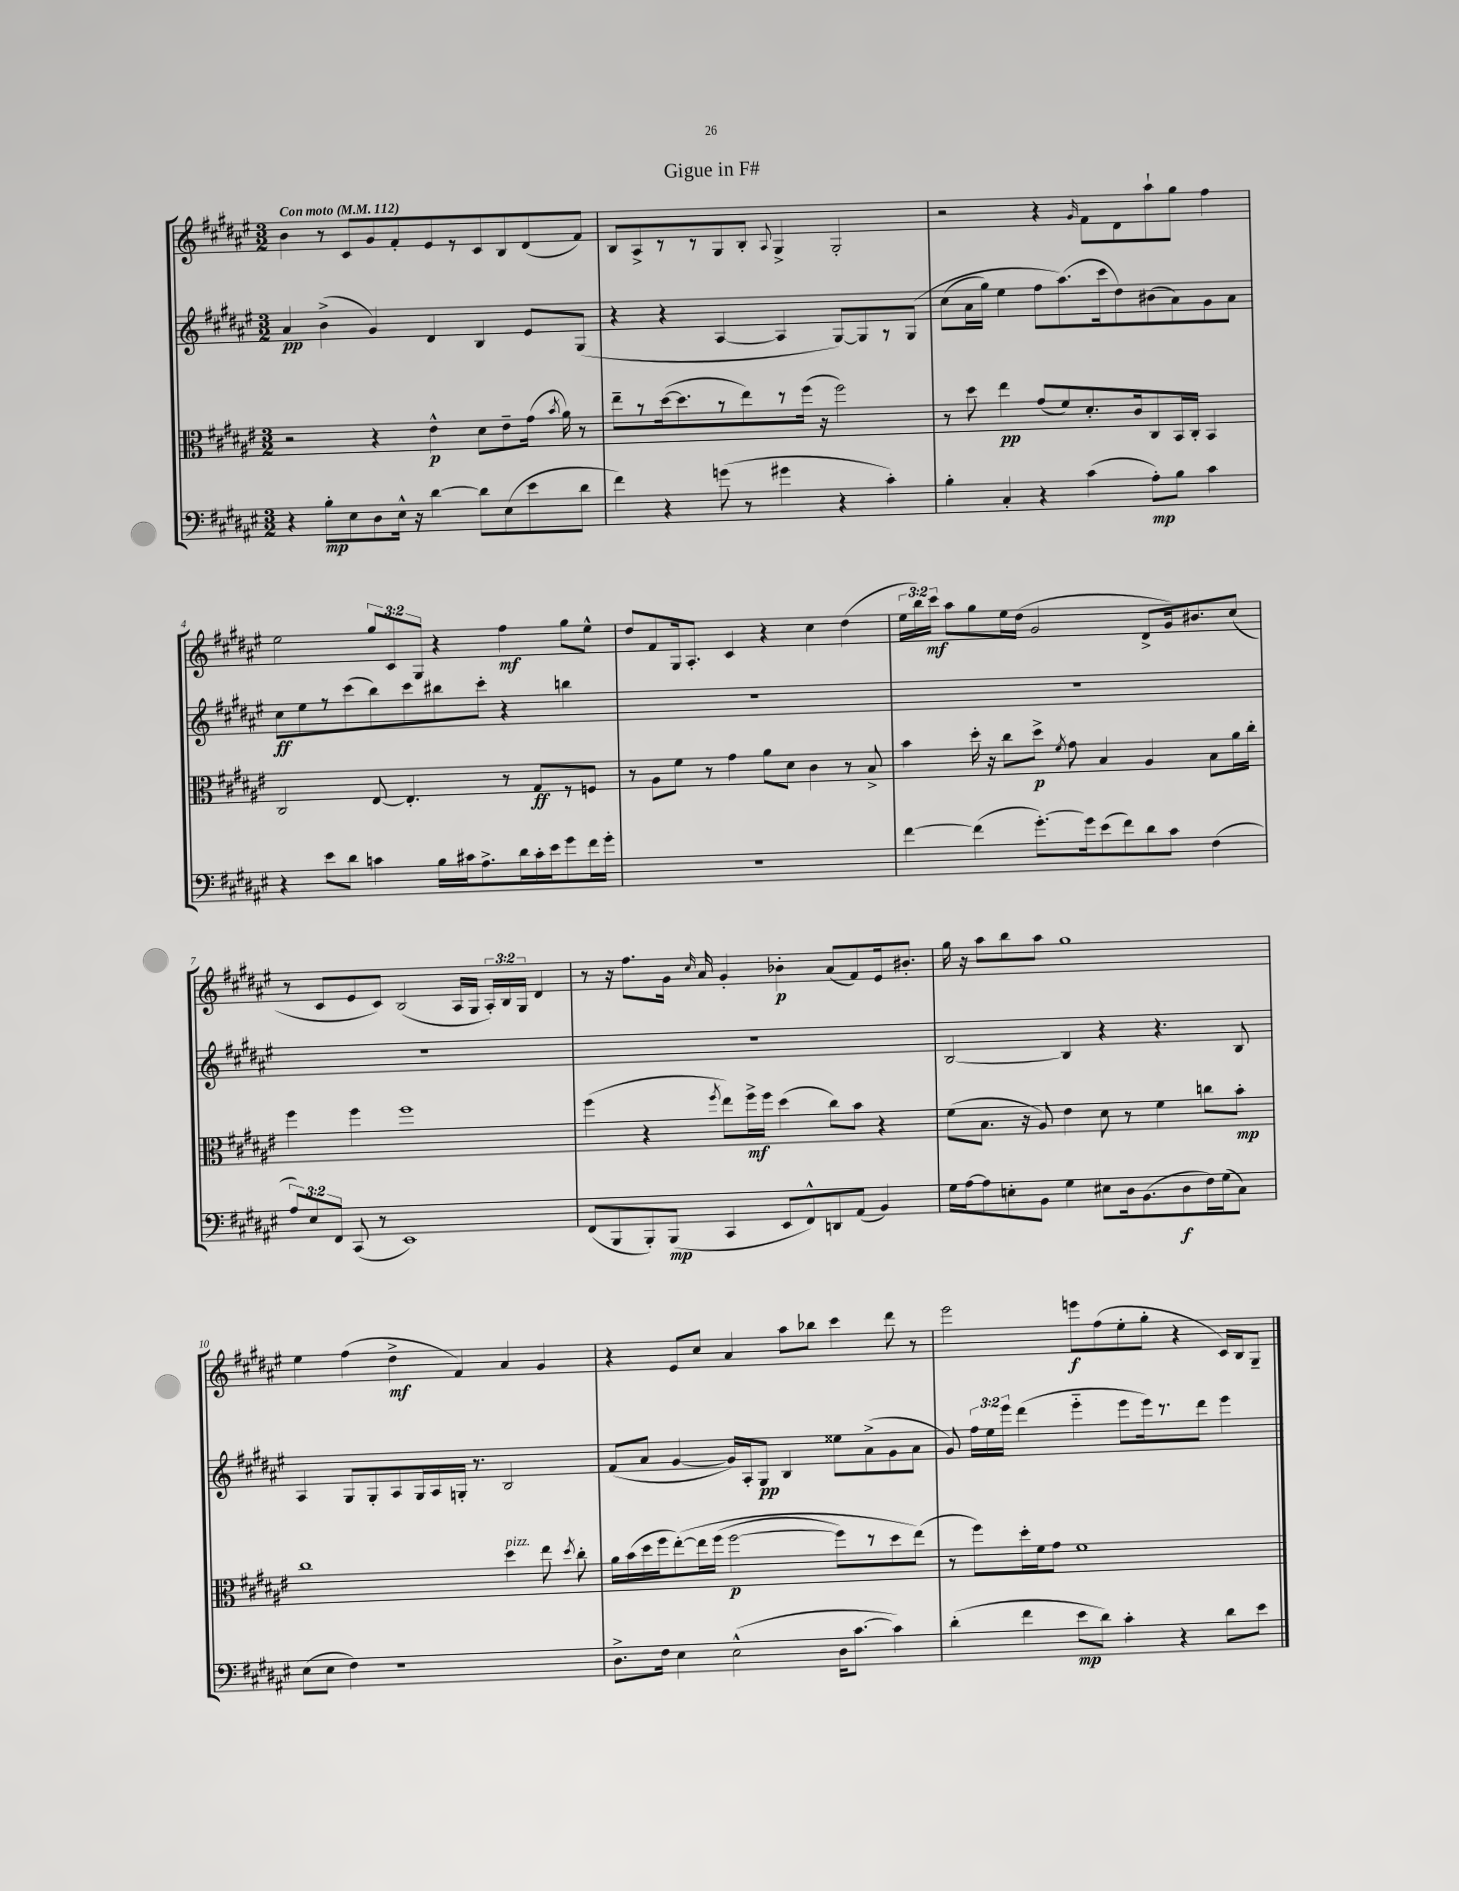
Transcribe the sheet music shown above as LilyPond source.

\header { title = "Gigue in F#" }
<<
\new StaffGroup <<
\new Staff = "s0" {
    \clef treble \key fis \major \numericTimeSignature \time 3/2 \override Staff.TupletNumber.text = #tuplet-number::calc-fraction-text \tempo "Con moto" 4 = 112
    \autoBeamOff b'4 r8 cis'8[ gis'8 fis'8-. eis'8 r8 cis'8 b8 dis'8( fis'8]) |
    b8[ ais8-> r8 r8 gis8 b8]-. \appoggiatura { ais8 } gis4-> gis2-. |
    r2 r4 \grace { gis'16 } fis'8[ dis'8 ais''8-! gis''8] fis''4 |
    eis''2 \tuplet 3/2 { gis''8[ cis'8 gis8] } r4 fis''4\mf gis''8[ eis''8]-^ |
    dis''8[ fis'8 gis16 ais8.]-. cis'4 r4 cis''4 dis''4( |
    \tuplet 3/2 { eis''16[ b''16) cis'''16]\mf } ais''8[ gis''8 eis''16 dis''16]( gis'2 dis'8[-> gis'16) bis'8. cis''8]( |
    r8 cis'8[ eis'8 cis'8]) b2( ais16[ gis16] \tuplet 3/2 { ais16[-.) b16 gis16] } dis'4 |
    r8 r16 fis''8.[ gis'16] \grace { cis''16 } ais'16 gis'4-. bes'4-.\p ais'8[( fis'8) eis'16 bis'8.]-. |
    gis''16 r16 ais''8[ b''8 ais''8] gis''1 |
    eis''4 fis''4( dis''4->\mf fis'4) ais'4 gis'4 |
    r4 eis'8[ cis''8] ais'4 ais''8[ bes''8] cis'''4 dis'''8 r8 |
    eis'''2 e'''8[\f fis''8( eis''8-. gis''8]-. r4 cis'16[) b16 gis8]-- \bar "|." |
}
\new Staff = "s1" {
    \clef treble \key fis \major \numericTimeSignature \time 3/2 \override Staff.TupletNumber.text = #tuplet-number::calc-fraction-text
    \autoBeamOff ais'4\pp b'4->( gis'4) dis'4 b4 eis'8[ gis8]( |
    r4 r4 ais4~ ais4 gis8[~) gis8 r8 gis8]\( |
    cis''8[( ais'16 gis''16]) eis''4 fis''8[ ais''8.(\) cis'''16 dis''8) bis'8( ais'8) gis'8 ais'8] |
    cis''8[\ff eis''8 r8 cis'''8( b''8) cis'''8 bis''8 cis'''8]-. r4 b''4 |
    R1. |
    R1. |
    R1. |
    R1. |
    b2~ b4 r4 r4. b8 |
    ais4 gis8[ gis8-. ais8 gis16 ais16 g16]-. r8. b2 |
    fis'8[( ais'8] gis'4~ gis'16[) ais16-. gis8]\pp b4 eisis''8[ ais'8->( gis'8 ais'8] |
    gis'8) \tuplet 3/2 { fis''16[ eis''16 eis'''16] } dis'''4( eis'''4-_ eis'''8[ eis'''16) r8. dis'''8] eis'''4 \bar "|." |
}
\new Staff = "s2" {
    \clef alto \key fis \major \numericTimeSignature \time 3/2
    \autoBeamOff r2 r4 eis'4-^\p dis'8[ eis'8-- gis'16]( \acciaccatura { b'8 } ais'16) r8 |
    eis''8[-- r8 dis''16~( dis''8. r8 eis''8) r8 fis''16]( r16 fis''2) |
    r8 dis''8 eis''4\pp gis'8[( fis'8) dis'8.-. cis'16 cis8 b,16 cis16]-. b,4 |
    cis2 eis8~ eis4.-. r8 gis8[\ff r8 f8] |
    r8 ais8[ fis'8] r8 gis'4 ais'8[ dis'8] cis'4 r8 b8-> |
    b'4 dis''16-. r16 cis''8[ dis''8]->\p \acciaccatura { fis'8 } gis'8 b4 ais4 b8[ ais'16 cis''16]-. |
    fis''4 fis''4 fis''1 |
    fis''4( r4 \acciaccatura { fis''8 } eis''8[) fis''16->\mf fis''16] dis''4( cis''8[) b'8] r4 |
    fis'8[( b8.] r16 ais8) eis'4 dis'8 r8 fis'4 c''8[ b'8]-.\mp |
    cis''1 dis''4^\markup { \italic "pizz." } eis''8 \acciaccatura { dis''8 } cis''8-. |
    ais'16[ b'16( dis''16 fis''16 eis''8~-.)\( eis''16 fis''16]( fis''2~\p fis''8[) r8 dis''8 eis''8](\) |
    r8 fis''8[) dis''16-. fis'16 gis'8] fis'1 \bar "|." |
}
\new Staff = "s3" {
    \clef bass \key fis \major \numericTimeSignature \time 3/2 \override Staff.TupletNumber.text = #tuplet-number::calc-fraction-text
    \autoBeamOff r4 b8[-.\mp eis8 dis8 eis16]-^ r16 dis'4~ dis'8[ eis8( eis'8 dis'8] |
    fis'4) r4 g'8( r8 gis'4 r4 cis'4-.) |
    b4-. cis4-. r4 cis'4( ais8[-.\mp) b8] cis'4 |
    r4 eis'8[ dis'8] c'4 b16[ cis'16 ais8.-> dis'16 cis'16-. eis'16 gis'8 fis'16 gis'16]-. |
    R1. |
    fis'4~ fis'4( gis'8.[~-.) gis'16 eis'8( fis'8) dis'8 cis'8] fis4( |
    \tuplet 3/2 { ais8[) eis8 fis,8] } cis,8( r8 eis,1) |
    fis,8[( b,,8 b,,8-.) b,,8]\mp( cis,4 eis,8[ fis,8-^) d,8 ais,8]( b,4) |
    gis16[ ais16~ ais8 e8-. b,8] gis4 eis8[ dis16 b,8.( dis8\f fis16) gis16( cis8]) |
    eis8[( eis8] fis4) r1 |
    dis8.[-> fis16] eis4 eis2-^( dis16[ cis'8.]~ cis'4) |
    dis'4-.( fis'4 eis'8[\mp dis'8]) cis'4-. r4 dis'8[ eis'8] \bar "|." |
}
>>
>>
